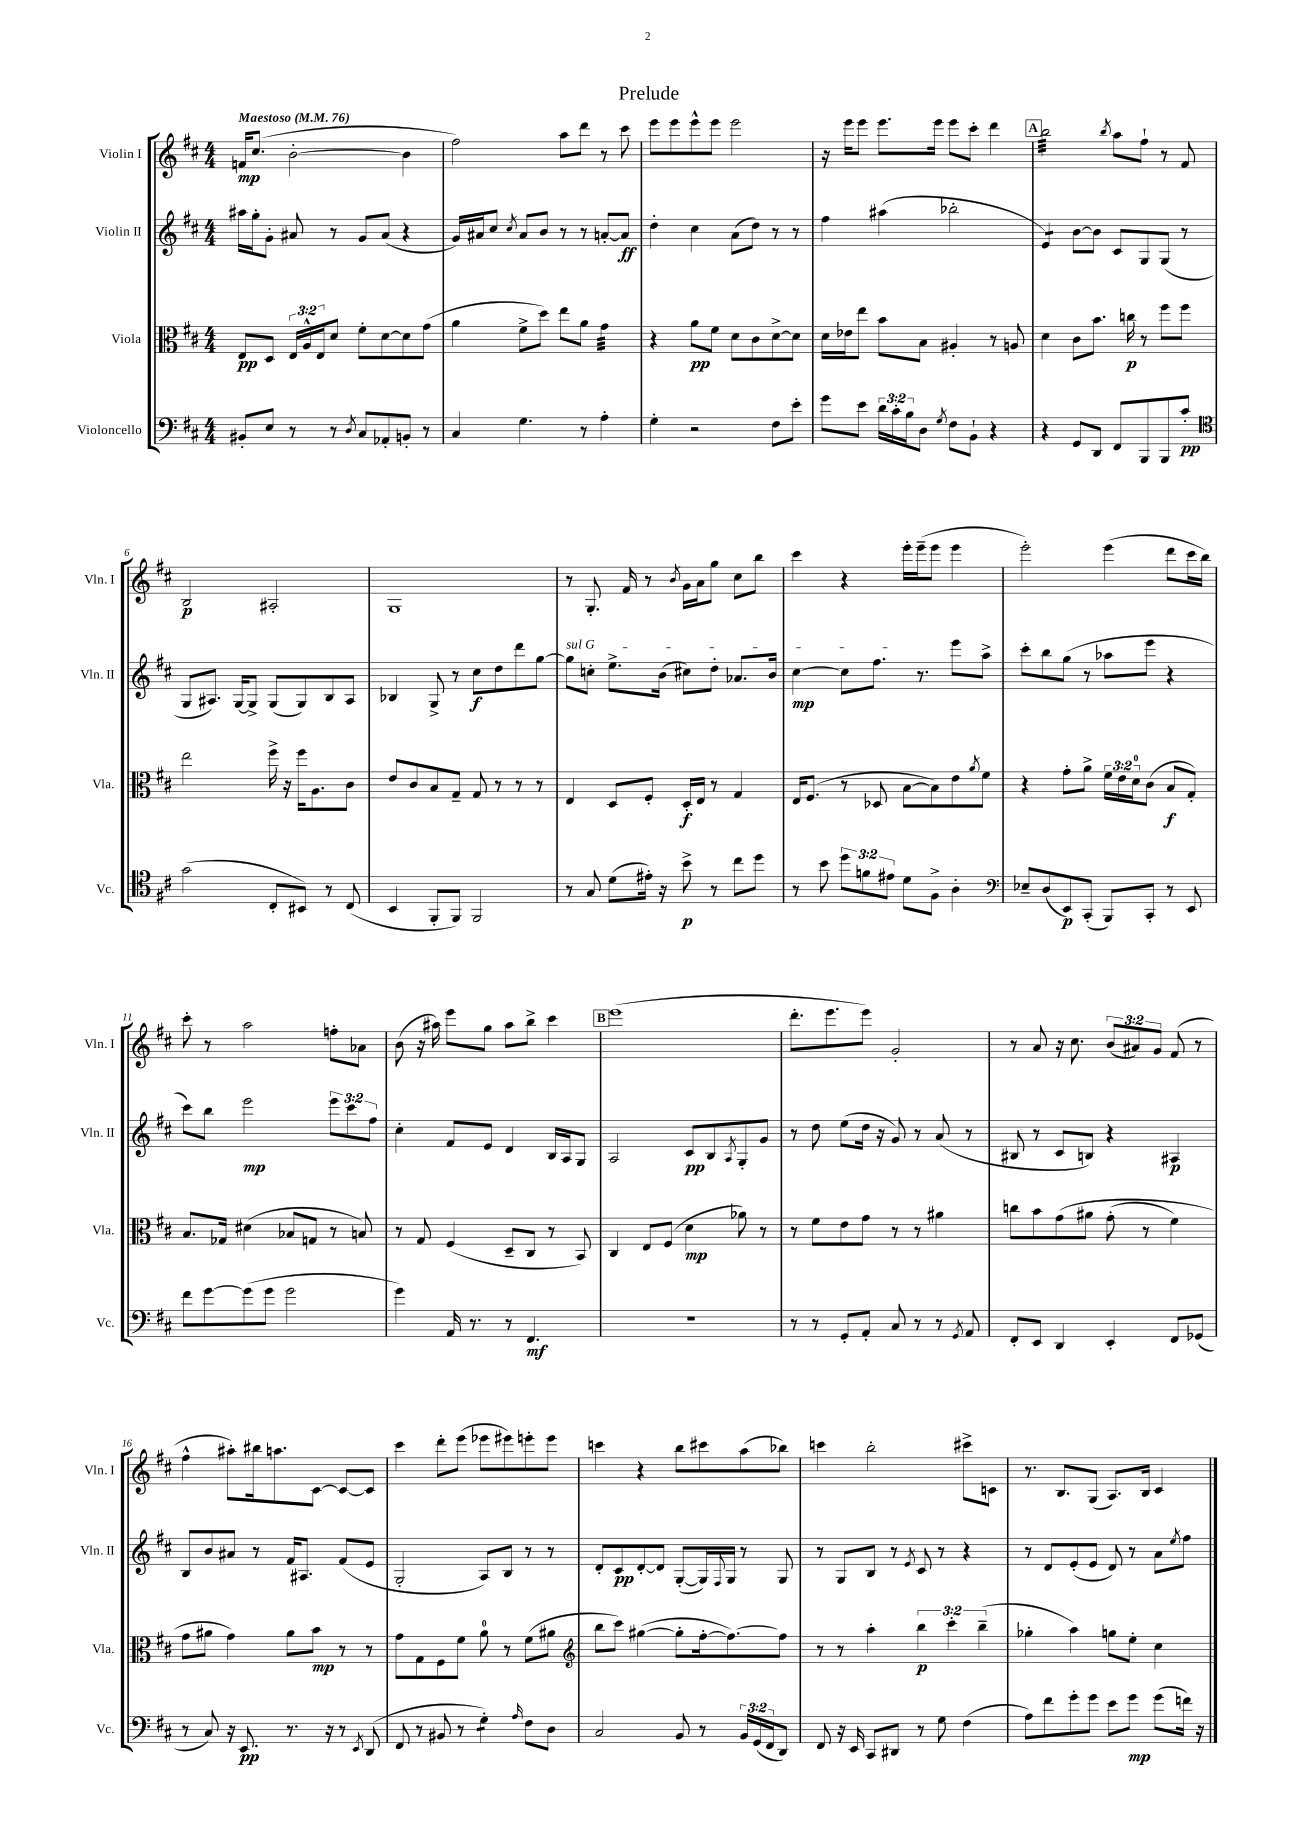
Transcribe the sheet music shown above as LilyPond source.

\header { title = "Prelude" }
<<
\new StaffGroup <<
\new Staff = "s0" \with { instrumentName = "Violin I" shortInstrumentName = "Vln. I" } {
    \clef treble \key d \major \numericTimeSignature \time 4/4 \override Staff.TupletNumber.text = #tuplet-number::calc-fraction-text \tempo "Maestoso" 4 = 76
    f'16\mp cis''8.( b'2~-. b'4 |
    fis''2) a''8 d'''8 r8 cis'''8 |
    e'''8 e'''8 e'''8-^ e'''8 e'''2 |
    r16 e'''16 e'''8 e'''8. e'''16 e'''8 cis'''8-. d'''4 |
    \mark \markup { \box "A" } b''2:32 \acciaccatura { b''8 } a''8 fis''8-! r8 fis'8 |
    b2\p ais2-. |
    g1 |
    r8 g8.-. fis'16 r8 \acciaccatura { b'8 } g'16 a'16 g''8 cis''8 b''8 |
    cis'''4 r4 e'''16-. e'''16--( e'''8 e'''4 |
    e'''2-.) e'''4( d'''8 cis'''16 b''16) |
    cis'''8-. r8 a''2 f''8-. aes'8 |
    b'8( r16 ais''16) e'''8 g''8 ais''8 b''8-> cis'''4 |
    \mark \markup { \box "B" } e'''1( |
    d'''8.-. e'''8. e'''8) g'2-. |
    r8 a'8 r16 cis''8. \tuplet 3/2 { b'8( ais'8) g'8 } fis'8( r8 |
    fis''4-^ ais''8-.) bis''16 a''8. cis'8~ cis'8~ cis'8 |
    cis'''4 d'''8-. e'''8( ees'''8 eis'''8) e'''8-. e'''8 |
    c'''4 r4 b''8 cis'''8 a''8( bes''8) |
    c'''4 b''2-. cis'''8-> c'8 |
    r8. b8. g8( a8.) b16 cis'4 \bar "|." |
}
\new Staff = "s1" \with { instrumentName = "Violin II" shortInstrumentName = "Vln. II" } {
    \clef treble \key d \major \numericTimeSignature \time 4/4 \override Staff.TupletNumber.text = #tuplet-number::calc-fraction-text
    ais''16 g''16-. g'8-. ais'8 r8 g'8 ais'8( r4 |
    g'16) ais'16 cis''8 \acciaccatura { cis''8 } ais'8 b'8 r8 r8 a'8~-. a'8\ff |
    d''4-. cis''4 a'8( d''8) r8 r8 |
    fis''4 ais''4( bes''2-. |
    \mark \markup { \box "A" } e'4:8) b'8~ b'8 cis'8 g8 g8( r8 |
    g8 ais8.) g16~ g8-> g8( g8) b8 ais8 |
    bes4 g8-> r8 cis''8\f d''8 d'''8 g''8~ |
    \once \override TextSpanner.bound-details.left.text = \markup { \italic "sul G" } g''8\startTextSpan c''8-. e''8.-> b'16( cis''8) d''8-. aes'8. b'16 |
    cis''4~\mp cis''8 fis''8.\stopTextSpan r8. e'''8 a''8-> |
    cis'''8-. b''8 g''8( r8 aes''8 e'''8 r4 |
    cis'''8) b''8 e'''2\mp \tuplet 3/2 { e'''8 cis'''8 fis''8 } |
    cis''4-. fis'8 e'8 d'4 b16 a16 g8 |
    \mark \markup { \box "B" } a2 cis'8\pp b8 \acciaccatura { a8 } g8-. g'8 |
    r8 d''8 e''8( d''16 r16 g'8) r8 a'8( r8 |
    bis8 r8 cis'8 b8) r4 ais4\p |
    b8 b'8 ais'8 r8 fis'16 ais8. fis'8( e'8 |
    g2-. a8) b8 r8 r8 |
    d'8-. cis'8\pp d'8~-. d'8 g8~-.( g16) \appoggiatura { fis8 } g16 r8 g8 |
    r8 g8 b8 r8 \acciaccatura { e'8 } cis'8 r8 r4 |
    r8 d'8 e'8-.( e'8 d'8) r8 a'8 \acciaccatura { e''8 } fis''8 \bar "|." |
}
\new Staff = "s2" \with { instrumentName = "Viola" shortInstrumentName = "Vla." } {
    \clef alto \key d \major \numericTimeSignature \time 4/4 \override Staff.TupletNumber.text = #tuplet-number::calc-fraction-text
    e8\pp d8 \tuplet 3/2 { e16 a16-^ e16 } d'8 fis'8-. d'8~ d'8 g'8( |
    a'4 fis'8-> d''8) e''8 a'8 g'4:32 |
    r4 a'8\pp fis'8 d'8 cis'8 d'8~-> d'8 |
    d'16 ees'16 e''8 b'8 b8 ais4-. r8 a8 |
    \mark \markup { \box "A" } d'4 cis'8 b'8. c''16\p r8 fis''8 fis''8 |
    e''2 fis''16-> r16 fis''16 a8. cis'8 |
    e'8 cis'8 b8 g8-- g8 r8 r8 r8 |
    e4 d8 fis8-. d16-.\f e16 r8 g4 |
    e16 fis8.( r8 des8 b8~ b8) e'8 \acciaccatura { a'8 } fis'8 |
    r4 g'8-. a'8-> \tuplet 3/2 { fis'16 e'16 d'16-0 } cis'8( b8\f g8-.) |
    b8. ges16 dis'4( bes8 g8 r8 b8) |
    r8 g8 fis4( d8-- cis8 r8 b,8) |
    \mark \markup { \box "B" } cis4 e8 fis8( d'4\mp aes'8) r8 |
    r8 fis'8 e'8 g'8 r8 r8 ais'4 |
    c''8 b'8 g'8\( ais'8 g'8-.( r8 fis'4) |
    g'8 ais'8 g'4\) ais'8 b'8\mp r8 r8 |
    g'8 g8 fis8 fis'8 a'8-0 r8 fis'8( ais'8 |
    \clef treble b''8 cis'''8) gis''4~( gis''8-. fis''16~-. fis''8.~) fis''8 |
    r8 r8 a''4-. \tuplet 3/2 { b''4\p cis'''4-. b''4--( } |
    ges''4-. a''4) g''8 e''8-. cis''4 \bar "|." |
}
\new Staff = "s3" \with { instrumentName = "Violoncello" shortInstrumentName = "Vc." } {
    \clef bass \key d \major \numericTimeSignature \time 4/4 \override Staff.TupletNumber.text = #tuplet-number::calc-fraction-text
    bis,8-. e8 r8 r8 \acciaccatura { d8 } cis8 aes,8-. b,8-. r8 |
    cis4 g4. r8 a4-. |
    g4-. r2 fis8 e'8-. |
    g'8 e'8 \tuplet 3/2 { d'16 cis'16-. b16 } d8 \acciaccatura { g8 } fis8 b,8-! r4 |
    \mark \markup { \box "A" } r4 g,8 d,8 fis,8 b,,8 b,,8 cis'8-.\pp |
    \clef tenor g'2( cis8-. bis,8) r8 cis8( |
    b,4 fis,8-. fis,8) fis,2 |
    r8 g8 d'8( eis'16-.) r16 b'8->\p r8 cis''8 d''8 |
    r8 b'8 \tuplet 3/2 { d''8 f'8 eis'8 } d'8 fis8-> a4-. |
    \clef bass ees8-- d8( e,8\p) cis,8-.( b,,8) cis,8-. r8 e,8 |
    fis'8 g'8~ g'8( g'8 g'2 |
    g'4) a,16 r8. r8 fis,4.\mf |
    \mark \markup { \box "B" } R1 |
    r8 r8 g,8-. a,8-. cis8 r8 r8 \acciaccatura { g,8 } a,8 |
    fis,8-. e,8 d,4 e,4-. fis,8 ges,8( |
    r8 cis8) r16 e,8.\pp r8. r16 r8 \acciaccatura { e,8 } d,8( |
    fis,8 r8 bis,8 r8 g4:8-.) \grace { a16 } fis8 d8 |
    cis2 b,8 r8 \tuplet 3/2 { b,16 g,16( fis,16 } d,8) |
    fis,8 r16 e,16 cis,8 dis,8 r8 g8 fis4( |
    a8) fis'8 g'8-. g'8 e'8 g'8\mp g'8( f'16) r16 \bar "|." |
}
>>
>>
